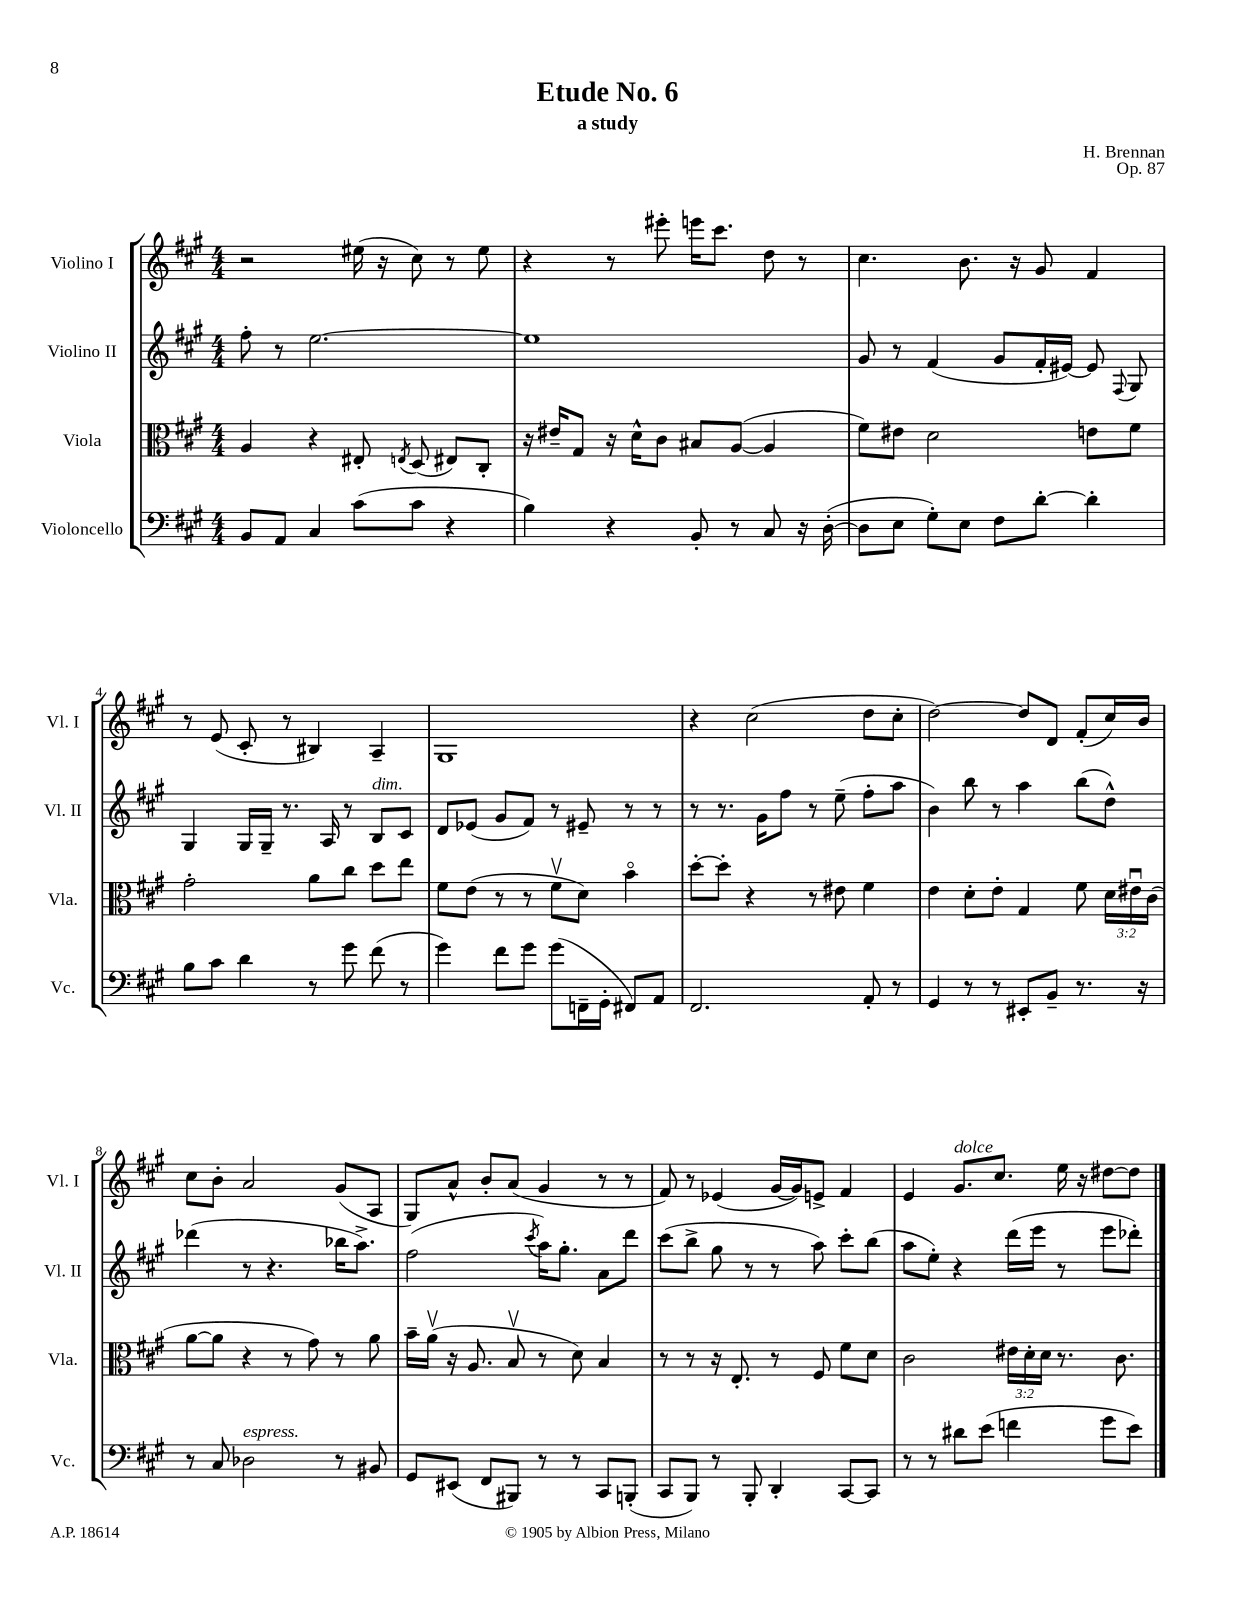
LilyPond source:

\header { title = "Etude No. 6" composer = "H. Brennan" subtitle = "a study" opus = "Op. 87" }
<<
\new StaffGroup <<
\new Staff = "s0" \with { instrumentName = "Violino I" shortInstrumentName = "Vl. I" } {
    \clef treble \key a \major \numericTimeSignature \time 4/4
    \autoBeamOff r2 eis''16( r16 cis''8) r8 eis''8 |
    r4 r8 eis'''8-. e'''16[ cis'''8.] d''8 r8 |
    cis''4. b'8. r16 gis'8 fis'4 |
    r8 e'8( cis'8-. r8 bis4) a4-- |
    gis1 |
    r4 cis''2( d''8[ cis''8]-. |
    d''2~) d''8[ d'8] fis'8[-.( cis''16) b'16] |
    cis''8[ b'8]-. a'2 gis'8[( a8] |
    gis8[) a'8]-^ b'8[-. a'8]( gis'4 r8 r8 |
    fis'8) r8 ees'4( gis'16[~ gis'16) e'8]-> fis'4 |
    e'4 gis'8.[^\markup { \italic "dolce" } cis''8.] e''16 r16 dis''8[~ dis''8] \bar "|." |
}
\new Staff = "s1" \with { instrumentName = "Violino II" shortInstrumentName = "Vl. II" } {
    \clef treble \key a \major \numericTimeSignature \time 4/4
    \autoBeamOff fis''8-. r8 e''2.~ |
    e''1 |
    gis'8 r8 fis'4( gis'8[ fis'16-. eis'16]~) eis'8 \appoggiatura { fis8 } gis8 |
    gis4 gis16[ gis16]-- r8. a16 r8 b8[^\markup { \italic "dim." } cis'8] |
    d'8[ ees'8]( gis'8[ fis'8]) r8 eis'8-- r8 r8 |
    r8 r8. gis'16[ fis''8] r8 e''8--( fis''8[-. a''8] |
    b'4) b''8 r8 a''4 b''8[( d''8]-^) |
    des'''4( r8 r4. bes''16[ a''8.]->) |
    fis''2( \acciaccatura { cis'''8 } a''16[) gis''8.]-. a'8[ d'''8] |
    cis'''8[( b''8]-> gis''8 r8 r8 a''8) cis'''8[-. b''8]( |
    a''8[ e''8]-.) r4 d'''16[( e'''16] r8 e'''8[ des'''8]-.) \bar "|." |
}
\new Staff = "s2" \with { instrumentName = "Viola" shortInstrumentName = "Vla." } {
    \clef alto \key a \major \numericTimeSignature \time 4/4 \override Staff.TupletNumber.text = #tuplet-number::calc-fraction-text
    \autoBeamOff a4 r4 eis8-. \acciaccatura { e8 } d8( eis8[) cis8]-. |
    r16 eis'16[-- gis8] r16 d'16[-^ cis'8] bis8[ a8]~( a4 |
    fis'8[) eis'8] d'2 e'8[ fis'8] |
    gis'2-. a'8[ cis''8] d''8[ e''8] |
    fis'8[ e'8]( r8 r8 fis'8[\upbow d'8]) b'4\flageolet |
    d''8[~-. d''8]-. r4 r8 eis'8 fis'4 |
    e'4 d'8[-. e'8]-. gis4 fis'8 \tuplet 3/2 { d'16[ eis'16\downbow cis'16]( } |
    a'8[~ a'8] r4 r8 gis'8) r8 a'8 |
    b'16[-- a'16]\upbow( r16 a8. b8\upbow r8 d'8) b4 |
    r8 r8 r16 e8.-. r8 fis8 fis'8[ d'8] |
    cis'2 \tuplet 3/2 { eis'16[ d'16-. d'16] } r8. cis'8. \bar "|." |
}
\new Staff = "s3" \with { instrumentName = "Violoncello" shortInstrumentName = "Vc." } {
    \clef bass \key a \major \numericTimeSignature \time 4/4
    \autoBeamOff b,8[ a,8] cis4 cis'8[( cis'8] r4 |
    b4) r4 b,8-. r8 cis8 r16 d16~-.( |
    d8[ e8] gis8[-.) e8] fis8[ d'8]~-. d'4-. |
    b8[ cis'8] d'4 r8 gis'8 fis'8( r8 |
    gis'4) fis'8[ gis'8] gis'8[( f,16-- gis,16]-. fis,8[) a,8] |
    fis,2. a,8-. r8 |
    gis,4 r8 r8 eis,8[-. b,8]-- r8. r16 |
    r8 cis8 des2^\markup { \italic "espress." } r8 bis,8 |
    gis,8[ eis,8]( fis,8[ bis,,8]) r8 r8 cis,8[ b,,8]-.( |
    cis,8[ b,,8]) r8 b,,8-. d,4-. cis,8[~ cis,8] |
    r8 r8 dis'8[ e'8]( f'4 gis'8[ e'8]) \bar "|." |
}
>>
>>
